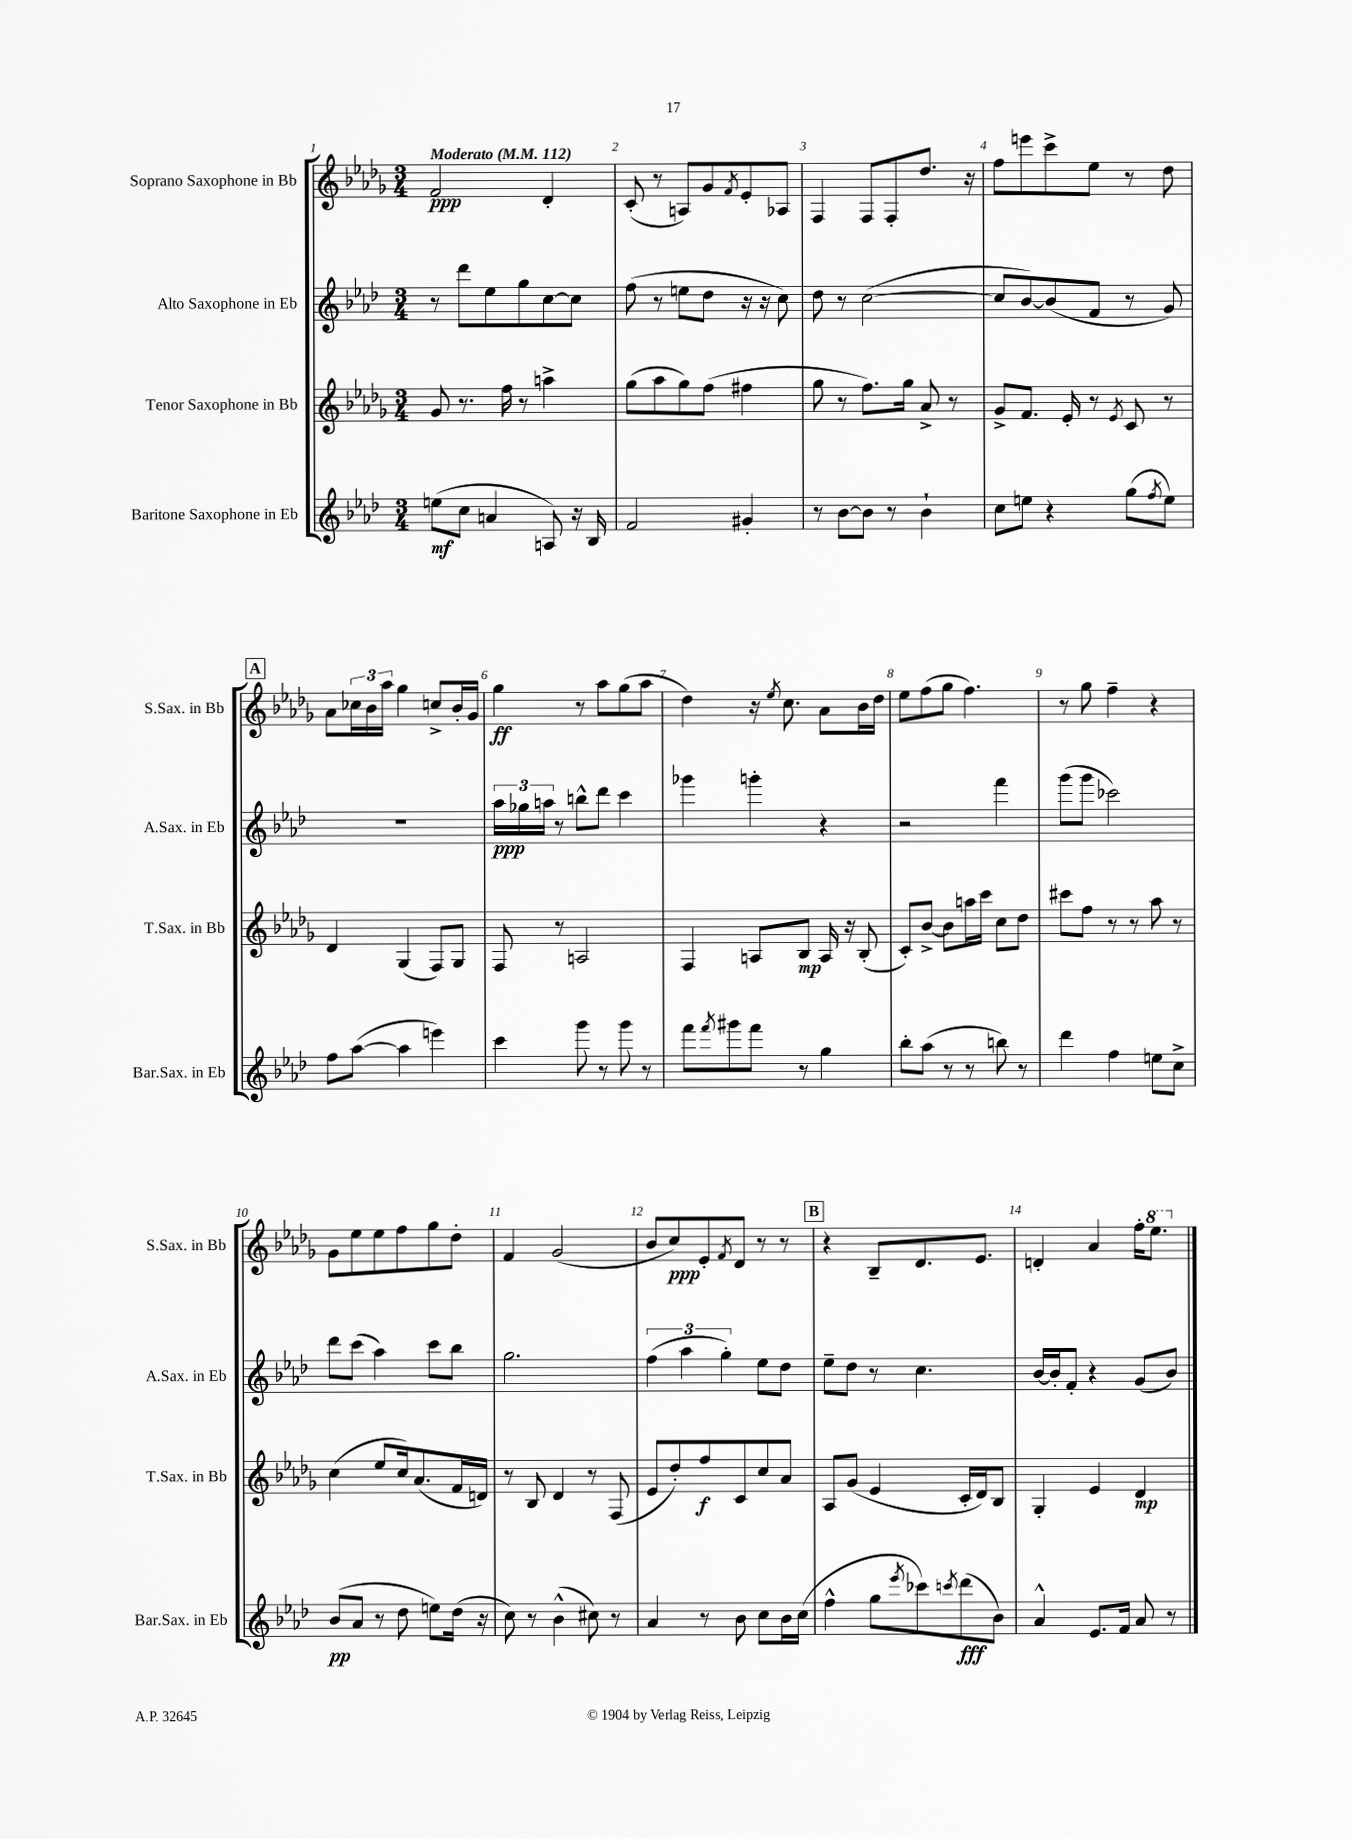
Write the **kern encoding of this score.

**kern	**dynam	**kern	**dynam	**kern	**dynam	**kern	**dynam
*part4	*part4	*part3	*part3	*part2	*part2	*part1	*part1
*staff4	*staff4	*staff3	*staff3	*staff2	*staff2	*staff1	*staff1
*I"Baritone Saxophone in Eb	*	*I"Tenor Saxophone in Bb	*	*I"Alto Saxophone in Eb	*	*I"Soprano Saxophone in Bb	*
*I'Bar.Sax. in Eb	*	*I'T.Sax. in Bb	*	*I'A.Sax. in Eb	*	*I'S.Sax. in Bb	*
*clefG2	*	*clefG2	*	*clefG2	*	*clefG2	*
*k[b-e-a-d-]	*	*k[b-e-a-d-g-]	*	*k[b-e-a-d-]	*	*k[b-e-a-d-g-]	*
*M3/4	*	*M3/4	*	*M3/4	*	*M3/4	*
*MM112	*	*MM112	*	*MM112	*	*MM112	*
=1	=1	=1	=1	=1	=1	=1	=1
!	!	!	!	!	!	!LO:TX:a:B:t=Moderato	!
(8een\L	mf	8g-/	.	8r	.	2f/	ppp
8cc\J	.	8.r	.	8ddd-\L	.	.	.
4an/	.	.	.	8ee-\	.	.	.
.	.	16ff\	.	.	.	.	.
.	.	8r	.	8gg\	.	.	.
8An/)	.	4aan^\	.	[8cc\	.	4d-'/	.
16r	.	.	.	8cc\J]	.	.	.
16B-/	.	.	.	.	.	.	.
=2	=2	=2	=2	=2	=2	=2	=2
2f/	.	(8gg-\L	.	(8ff\	.	(8c'/	.
.	.	8aa-\	.	8r	.	8r	.
.	.	8gg-\)	.	8een\L	.	8An/L)	.
.	.	(8ff\J	.	8dd-\J	.	8g-/	.
.	.	.	.	.	.	8qf/	.
4g#X'/	.	4ff#X\	.	16r	.	8e-'/	.
.	.	.	.	16r	.	.	.
.	.	.	.	8cc\)	.	8A-X/J	.
=3	=3	=3	=3	=3	=3	=3	=3
8r	.	8gg-\	.	8dd-\	.	4F/	.
[8b-\L	.	8r	.	8r	.	.	.
8b-\J]	.	8.ff\L)	.	([2cc\	.	8F/L	.
8r	.	.	.	.	.	8F'/	.
.	.	16gg-\Jk	.	.	.	.	.
4b-`\	.	8a-^/	.	.	.	8.dd-/J	.
.	.	8r	.	.	.	.	.
.	.	.	.	.	.	16r	.
=4	=4	=4	=4	=4	=4	=4	=4
8cc\L	.	8g-^/L	.	8cc/L]	.	8ff\L	.
8een\J	.	8.f/J	.	[8b-/)	.	8eeen\	.
4r	.	.	.	(8b-/]	.	8ccc^\	.
.	.	16e-'/	.	.	.	.	.
.	.	8r	.	8f/J	.	8ee-\J	.
.	.	8qe-/	.	.	.	.	.
(8gg\L	.	8c/	.	8r	.	8r	.
8qff/	.	.	.	.	.	.	.
8ee\J)	.	8r	.	8g/)	.	8dd-\	.
!!LO:LB:g=z
!!LO:REH:place=s1:t=A
=5	=5	=5	=5	=5	=5	=5	=5
8ff\L	.	4d-/	.	2.r	.	8a-\L	.
([8aa-\J	.	.	.	.	.	24cc-X\L	.
.	.	.	.	.	.	24b-\	.
.	.	.	.	.	.	24aa-\JJ	.
4aa-\]	.	(4G-/	.	.	.	4gg-\	.
4eeen\)	.	8F/L)	.	.	.	8ccn^/L	.
.	.	8G-/J	.	.	.	16b-'/L	.
.	.	.	.	.	.	16g-/JJ	.
=6	=6	=6	=6	=6	=6	=6	=6
4ccc\	.	8F/	.	24aa-\LL	ppp	4gg-\	ff
.	.	.	.	24gg-X\	.	.	.
.	.	.	.	24aan\JJ	.	.	.
.	.	8r	.	8r	.	.	.
8ggg\	.	2An/	.	8bbn^^\L	.	8r	.
8r	.	.	.	8ddd-\J	.	8aa-\L	.
8ggg\	.	.	.	4ccc\	.	(8gg-\	.
8r	.	.	.	.	.	8aa-\J	.
=7	=7	=7	=7	=7	=7	=7	=7
8fff\L	.	4F/	.	4ggg-X\	.	4dd-\)	.
8qfff/	.	.	.	.	.	.	.
8ggg#X\	.	.	.	.	.	.	.
8fff\J	.	8An/L	.	4gggn'\	.	16r	.
.	.	.	.	.	.	8qee-/	.
.	.	.	.	.	.	8.cc\	.
8r	.	8B-/J	mp	.	.	.	.
4gg\	.	16A/	.	4r	.	8a-\L	.
.	.	16r	.	.	.	.	.
.	.	(8B-'/	.	.	.	16b-\L	.
.	.	.	.	.	.	16dd-\JJ	.
=8	=8	=8	=8	=8	=8	=8	=8
8bb-'\L	.	8c'/L)	.	2r	.	8ee-\L	.
(8aa-\J	.	[8b-^/J	.	.	.	(8ff\	.
8r	.	8b-\L]	.	.	.	8gg-\J	.
8r	.	16aan\L	.	.	.	4.ff\)	.
.	.	16ccc\JJ	.	.	.	.	.
8bbn\)	.	8cc\L	.	4fff\	.	.	.
8r	.	8dd-\J	.	.	.	.	.
=9	=9	=9	=9	=9	=9	=9	=9
4ddd-\	.	8ccc#X\L	.	(8ggg\L	.	8r	.
.	.	8ff\J	.	8ggg\J	.	8gg-\	.
4ff\	.	8r	.	2ccc-X\)	.	4ff~\	.
.	.	8r	.	.	.	.	.
8een\L	.	8aa-\	.	.	.	4r	.
8cc^\J	.	8r	.	.	.	.	.
!!LO:LB:g=z
=10	=10	=10	=10	=10	=10	=10	=10
(8b-/L	pp	(4cc\	.	8ddd-\L	.	8g-\L	.
8a-/J	.	.	.	(8ccc\J	.	8ee-\	.
8r	.	8ee-/L	.	4aa-\)	.	8ee-\	.
8dd-\	.	16cc/k)	.	.	.	8ff\	.
.	.	(8.a-/	.	.	.	.	.
8een\L)	.	.	.	8ccc\L	.	8gg-\	.
(16dd-\Jk	.	16f/L	.	8bb-\J	.	8dd-'\J	.
16r	.	16dn/JJ)	.	.	.	.	.
=11	=11	=11	=11	=11	=11	=11	=11
8cc\)	.	8r	.	2.gg\	.	4f/	.
8r	.	8B-/	.	.	.	.	.
(4b-^^\	.	4d-/	.	.	.	(2g-/	.
8cc#X\)	.	8r	.	.	.	.	.
8r	.	(8F/	.	.	.	.	.
=12	=12	=12	=12	=12	=12	=12	=12
4a-/	.	8e-/L	.	(6ff\	.	8b-/L	.
.	.	8dd-'/)	.	.	.	8cc/)	ppp
.	.	.	.	6aa-\	.	.	.
8r	.	8ff/	f	.	.	8e-'/	.
.	.	.	.	6gg'\)	.	.	.
.	.	.	.	.	.	8qf/	.
8b-\	.	8c/	.	.	.	8d-/J	.
8cc\L	.	8cc/	.	8ee-\L	.	8r	.
16b-\L	.	8a-/J	.	8dd-\J	.	8r	.
(16cc\JJ	.	.	.	.	.	.	.
!!LO:REH:place=s1:t=B
=13	=13	=13	=13	=13	=13	=13	=13
4ff^^\	.	8A-/L	.	8ee-~\L	.	4r	.
.	.	(8g-/J	.	8dd-\J	.	.	.
8gg\L	.	4e-/	.	8r	.	8B-~/L	.
8qeee-/	.	.	.	.	.	.	.
8ccc-X\)	.	.	.	4.cc\	.	8.d-/	.
8qcccn/	.	.	.	.	.	.	.
(8ddd-\	fff	16c'/LL	.	.	.	.	.
.	.	16d-/J)	.	.	.	8.e-/J	.
8b-\J)	.	8B-/J	.	.	.	.	.
=14	=14	=14	=14	=14	=14	=14	=14
4a-^^/	.	4G-'/	.	[16b-/LL	.	4dn'/	.
.	.	.	.	16b-'/J]	.	.	.
.	.	.	.	8f'/J	.	.	.
8.e-/L	.	4e-/	.	4r	.	4a-/	.
16f/Jk	.	.	.	.	.	.	.
8a-/	.	4d-/	mp	(8g/L	.	16ff'\KL	.
*	*	*	*	*	*	*8va	*
.	.	.	.	.	.	8.eee-\J	.
8r	.	.	.	8b-/J)	.	.	.
*	*	*	*	*	*	*X8va	*
==	==	==	==	==	==	==	==
*-	*-	*-	*-	*-	*-	*-	*-
